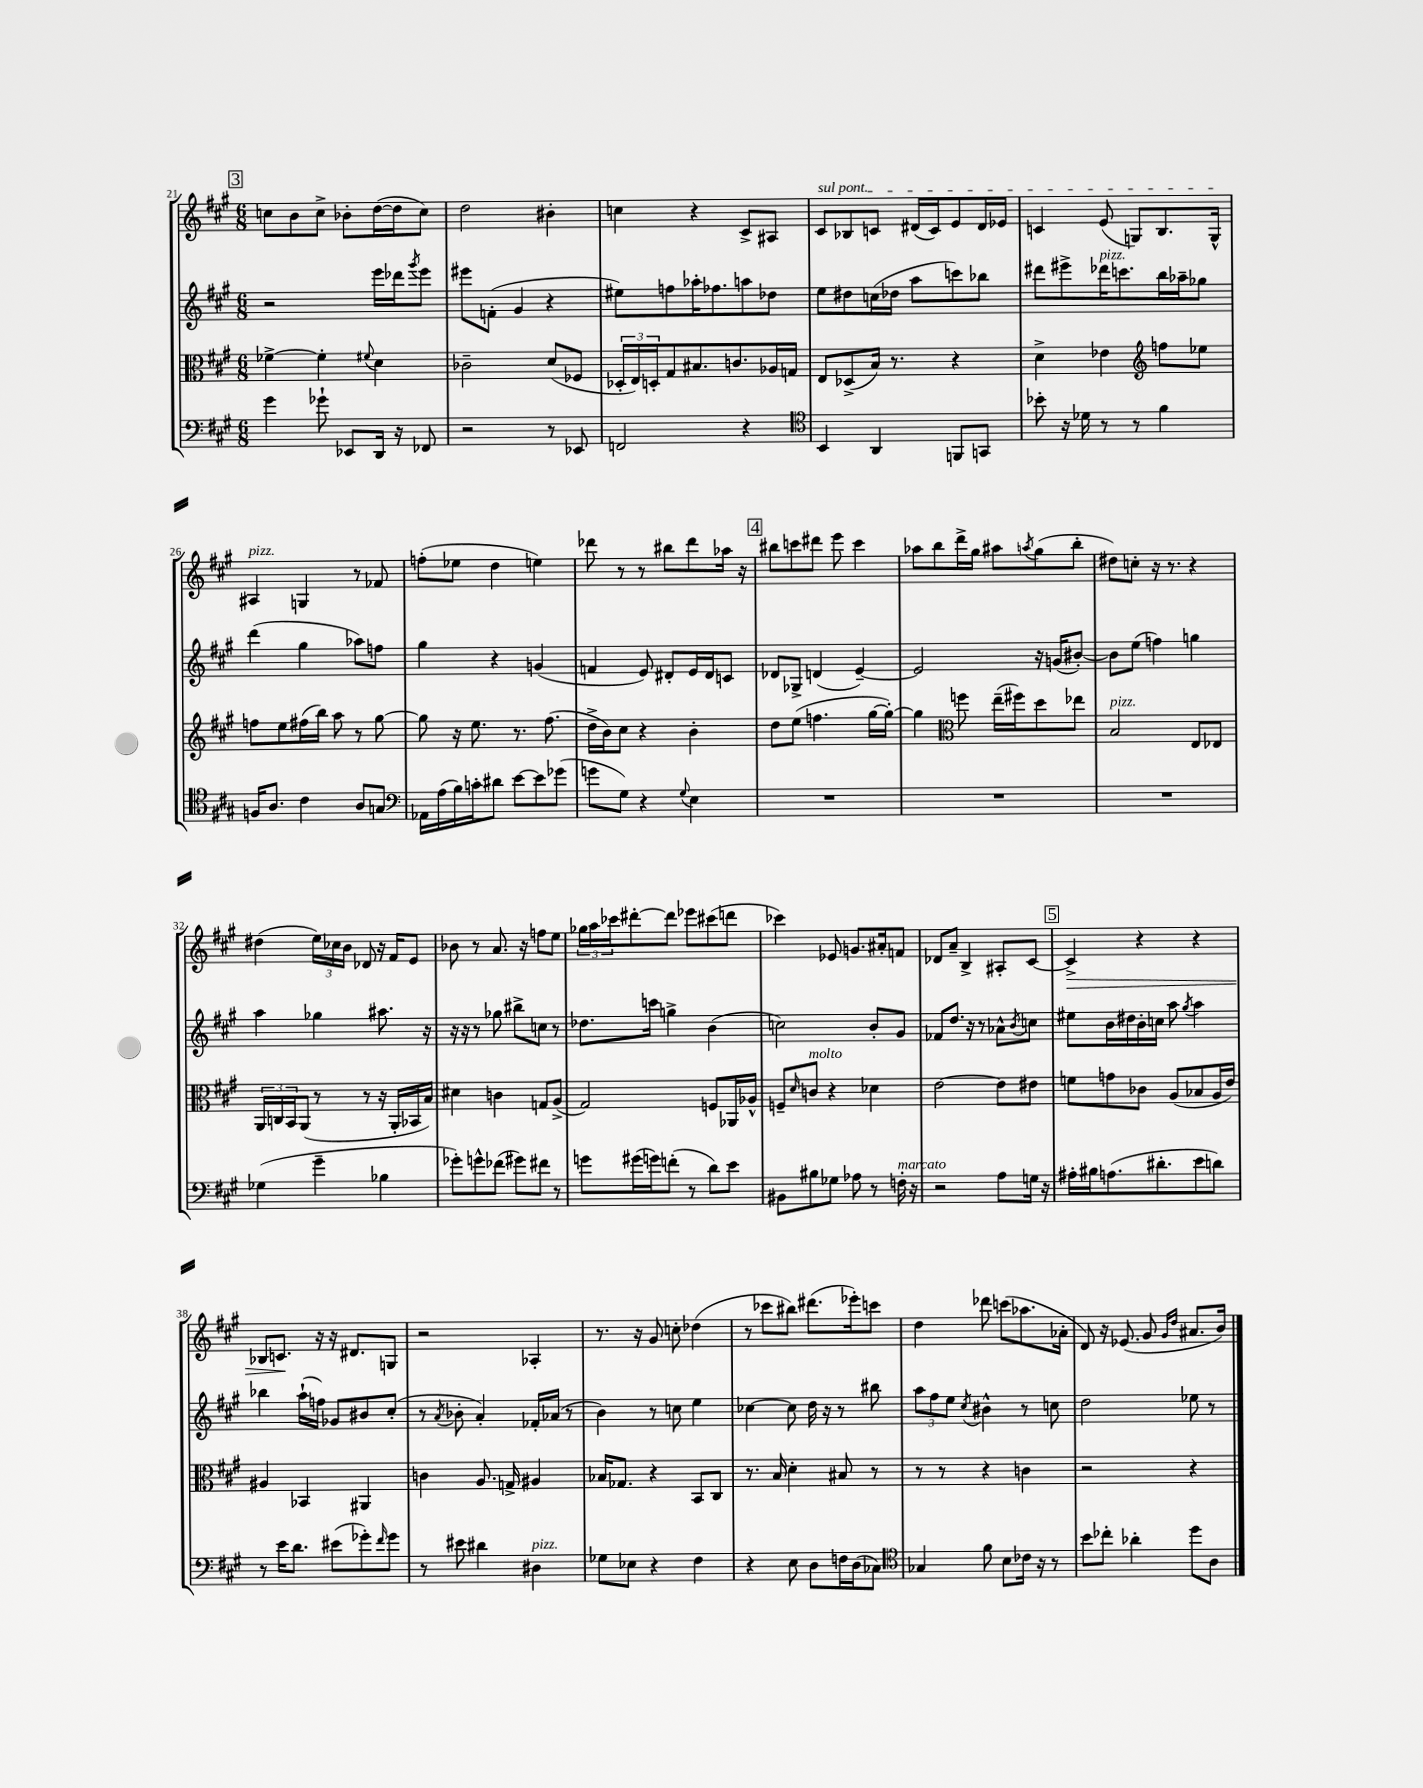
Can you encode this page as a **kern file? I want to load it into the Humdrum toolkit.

**kern	**kern	**kern	**kern
*staff4	*staff3	*staff2	*staff1
*clefF4	*clefC3	*clefG2	*clefG2
*k[f#c#g#]	*k[f#c#g#]	*k[f#c#g#]	*k[f#c#g#]
*M6/8	*M6/8	*M6/8	*M6/8
4g#	[4f-^	2r	8cc
.	.	.	8b
8g-`	4f-']	.	8cc^
8EE-	.	.	8b-'
.	8qqf#	.	.
16DD	4d	16eee	([16dd
16r	.	16ddd-	16dd]
.	.	8qggg#	.
8FF-	.	8eee	8cc)
=	=	=	=
2r	2c-~	8eee#	2dd
.	.	(8f'	.
.	.	4g#	.
8r	(8d	4r	4b#'
8EE-	8F-	.	.
=	=	=	=
2FF	24D-'	8ee#)	4cc
.	24E)	.	.
.	24D'	.	.
.	8G#	8ff	.
.	8.B#	16aa-'	4r
.	.	8.ff-	.
.	8.c	.	.
4r	.	8aa	8c#^
.	16A-	8dd-	8A#
.	16G	.	.
=	=	=	=
*clefC4	*	*	*
4BB	8E	8ee	8c#
.	(8D-^	8dd#	8B-
4AA	16B)	(16cc	8c
.	8.r	16dd-	.
.	.	8aa	(16d#
.	.	.	16c)
8FF	4r	8ccc)	8e
8GG	.	8bb-	16d#
.	.	.	16e-
=	=	=	=
8b-'	4d^	8ddd#	4c
16r	.	8eee#^	.
16d-	.	.	.
8r	4e-	16ddd-	(8e
.	.	8.ccc	.
8r	.	.	8G)
*	*clefG2	*	*
4f#	8ff	16bb	8.B
.	.	16aa-~	.
.	8ee-	8gg-	.
.	.	.	16G^^
=	=	=	=
16F	8ff	(4ddd	4A#
8.A	.	.	.
.	8ee	.	.
4c#	(16ff#	4gg#	4G
.	16bb)	.	.
.	8aa	.	.
8A	8r	8aa-)	8r
8G	[8gg#	8ff	8f-
=	=	=	=
*clefF4	*	*	*
16AA-	8gg#]	4gg#	(8ff'
(16A	.	.	.
16B)	16r	.	8ee-
16c'	8.ee	.	.
8d#	.	4r	4dd
[8e	8.r	.	.
8e]	.	(4g	4ee)
.	(8.ff#	.	.
(8g-	.	.	.
=	=	=	=
8g	16dd^	4f	8ddd-
.	16b)	.	.
8G#)	8cc#	.	8r
4r	4r	8e)	8r
.	.	8d#'	8bb#
8qqG#	.	.	.
4E	4b'	16e	8ddd-
.	.	16d#	.
.	.	8c	16aa-
.	.	.	16r
=	=	=	=
2.r	8dd	8d-	8bb#
.	(8ee	8G-^	8ccc
.	4.ff	(4d	8ddd#
.	.	.	8eee
.	.	[4e~)	4ccc
.	[16gg#	.	.
.	16gg#'_)	.	.
=	=	=	=
2.r	4gg#]	2e]	8aa-
.	.	.	8bb
*	*clefC3	*	*
.	8ff	.	16ddd^
.	.	.	16gg#
.	(16ee~	.	8aa#
.	16ff#)	.	.
.	.	.	8qaa
.	8dd	16r	(8gg#
.	.	(16g	.
.	8ee-	[8b#')	8bb'
=	=	=	=
2.r	2B	8b#]	8dd#)
.	.	(8ee	8cc'
.	.	4ff)	16r
.	.	.	8.r
.	8E	4gg	4r
.	8E-	.	.
=	=	=	=
(4G-	24AA	4aa	(4dd#
.	24C	.	.
.	24BB	.	.
.	(8AA	.	.
4g#~	8r	4gg-	24ee)
.	.	.	24cc-
.	.	.	24b
.	8r	.	8d-
4B-	16r	8.aa#	16r
.	16AA'	.	16f#
.	16BB-	.	8e
.	16B)	16r	.
=	=	=	=
8g-')	4d#	16r	8b-
.	.	16r	.
8g^^	.	8r	8r
(8f-	4c	8gg-	8.a
8g#)	.	8bb#^	.
.	.	.	16r
8f#	8G	8cc	8ff
8r	(8A^	8r	8ee
=	=	=	=
8g	2G#)	8.dd-	24gg-
.	.	.	24aa
.	.	.	24ccc-
(16g#	.	.	[8ddd#'
16g)	.	16ccc	.
(8f'	.	4gg^	8ddd#]
8r	.	.	8eee-
8d)	8F	(4b	(8ccc#
8e	16AA-	.	8ddd
.	16A-^^	.	.
=	=	=	=
8BB#	8F~	2cc)	4ccc-)
.	16qqd	.	.
8B#	8c	.	.
8G-	4r	.	8e-
8A-	.	.	8.g
8r	4d-	8b'	.
.	.	.	16a#'
16F'	.	8g#	8f
16r	.	.	.
=	=	=	=
2r	[2e	8f-	8d-
.	.	8.dd	8a~
.	.	.	4B^
.	.	16r	.
.	.	8r	.
8A	8e]	8a-^^	8A#'
.	.	8qb	.
16G	8e#	8cc	[8c#
16r	.	.	.
=	=	=	=
16A#'	8f	8ee#	4c#^]
16B#	.	.	.
(8.A	8g	16b	.
.	.	16dd#	.
.	8c-	16b'	4r
8.d#'	.	16cc	.
.	(8A	8aa	.
.	.	8qgg#	.
8e	8B-	4aa	4r
8d)	16A	.	.
.	16e)	.	.
=	=	=	=
8r	4A#	4bb-	8B-
16e	.	.	8.c
8.d	.	.	.
.	4BB-	(16aa`	.
.	.	16ff)	16r
(8e#	.	8g-	16r
.	.	.	8.d#
8g-')	4AA#	8b#	.
16qqf#	.	.	.
8g-	.	(8cc#'	8G
=	=	=	=
8r	4c	8r	2r
.	.	8qa	.
8e#	.	8b-'	.
4d#	8.A	4a')	.
.	16G^	.	.
4D#	4A#	16f-'	4A-'
.	.	(16a-	.
.	.	8r	.
=	=	=	=
8G-	16B-	4b)	8.r
.	8.G-	.	.
8E-	.	.	.
.	.	.	16r
4r	4r	8r	8g#
.	.	8cc	8cc'
4F#	8BB	4ee	(4dd-
.	8C#	.	.
=	=	=	=
4r	8.r	[4cc-	8r
.	.	.	8ccc-
.	16B	.	.
8E	4d'	8cc-]	8bb#)
8D	.	16dd	(8.ddd#
.	.	16r	.
16F	8B#	8r	.
(16D	.	.	16eee-')
8C-)	8r	8bb#	8ccc
=	=	=	=
*clefC4	*	*	*
4G-	8r	12aa	4dd
.	.	12ff#	.
.	8r	.	.
.	.	12ee	.
.	.	8qcc#	.
8f#	4r	4b#^^	8ddd-
8B	.	.	(8ccc
16c-	4c	8r	8.aa-
16r	.	.	.
8r	.	8cc	.
.	.	.	16a-'
=	=	=	=
8b	2r	2dd	8d)
8cc-'	.	.	16r
.	.	.	(8.e-
4a-'	.	.	.
.	.	.	8g#
.	.	.	16qqg#
.	.	.	16qqdd
8dd	4r	8ee-	8.a#
8A	.	8r	.
.	.	.	16b)
==	==	==	==
*-	*-	*-	*-
